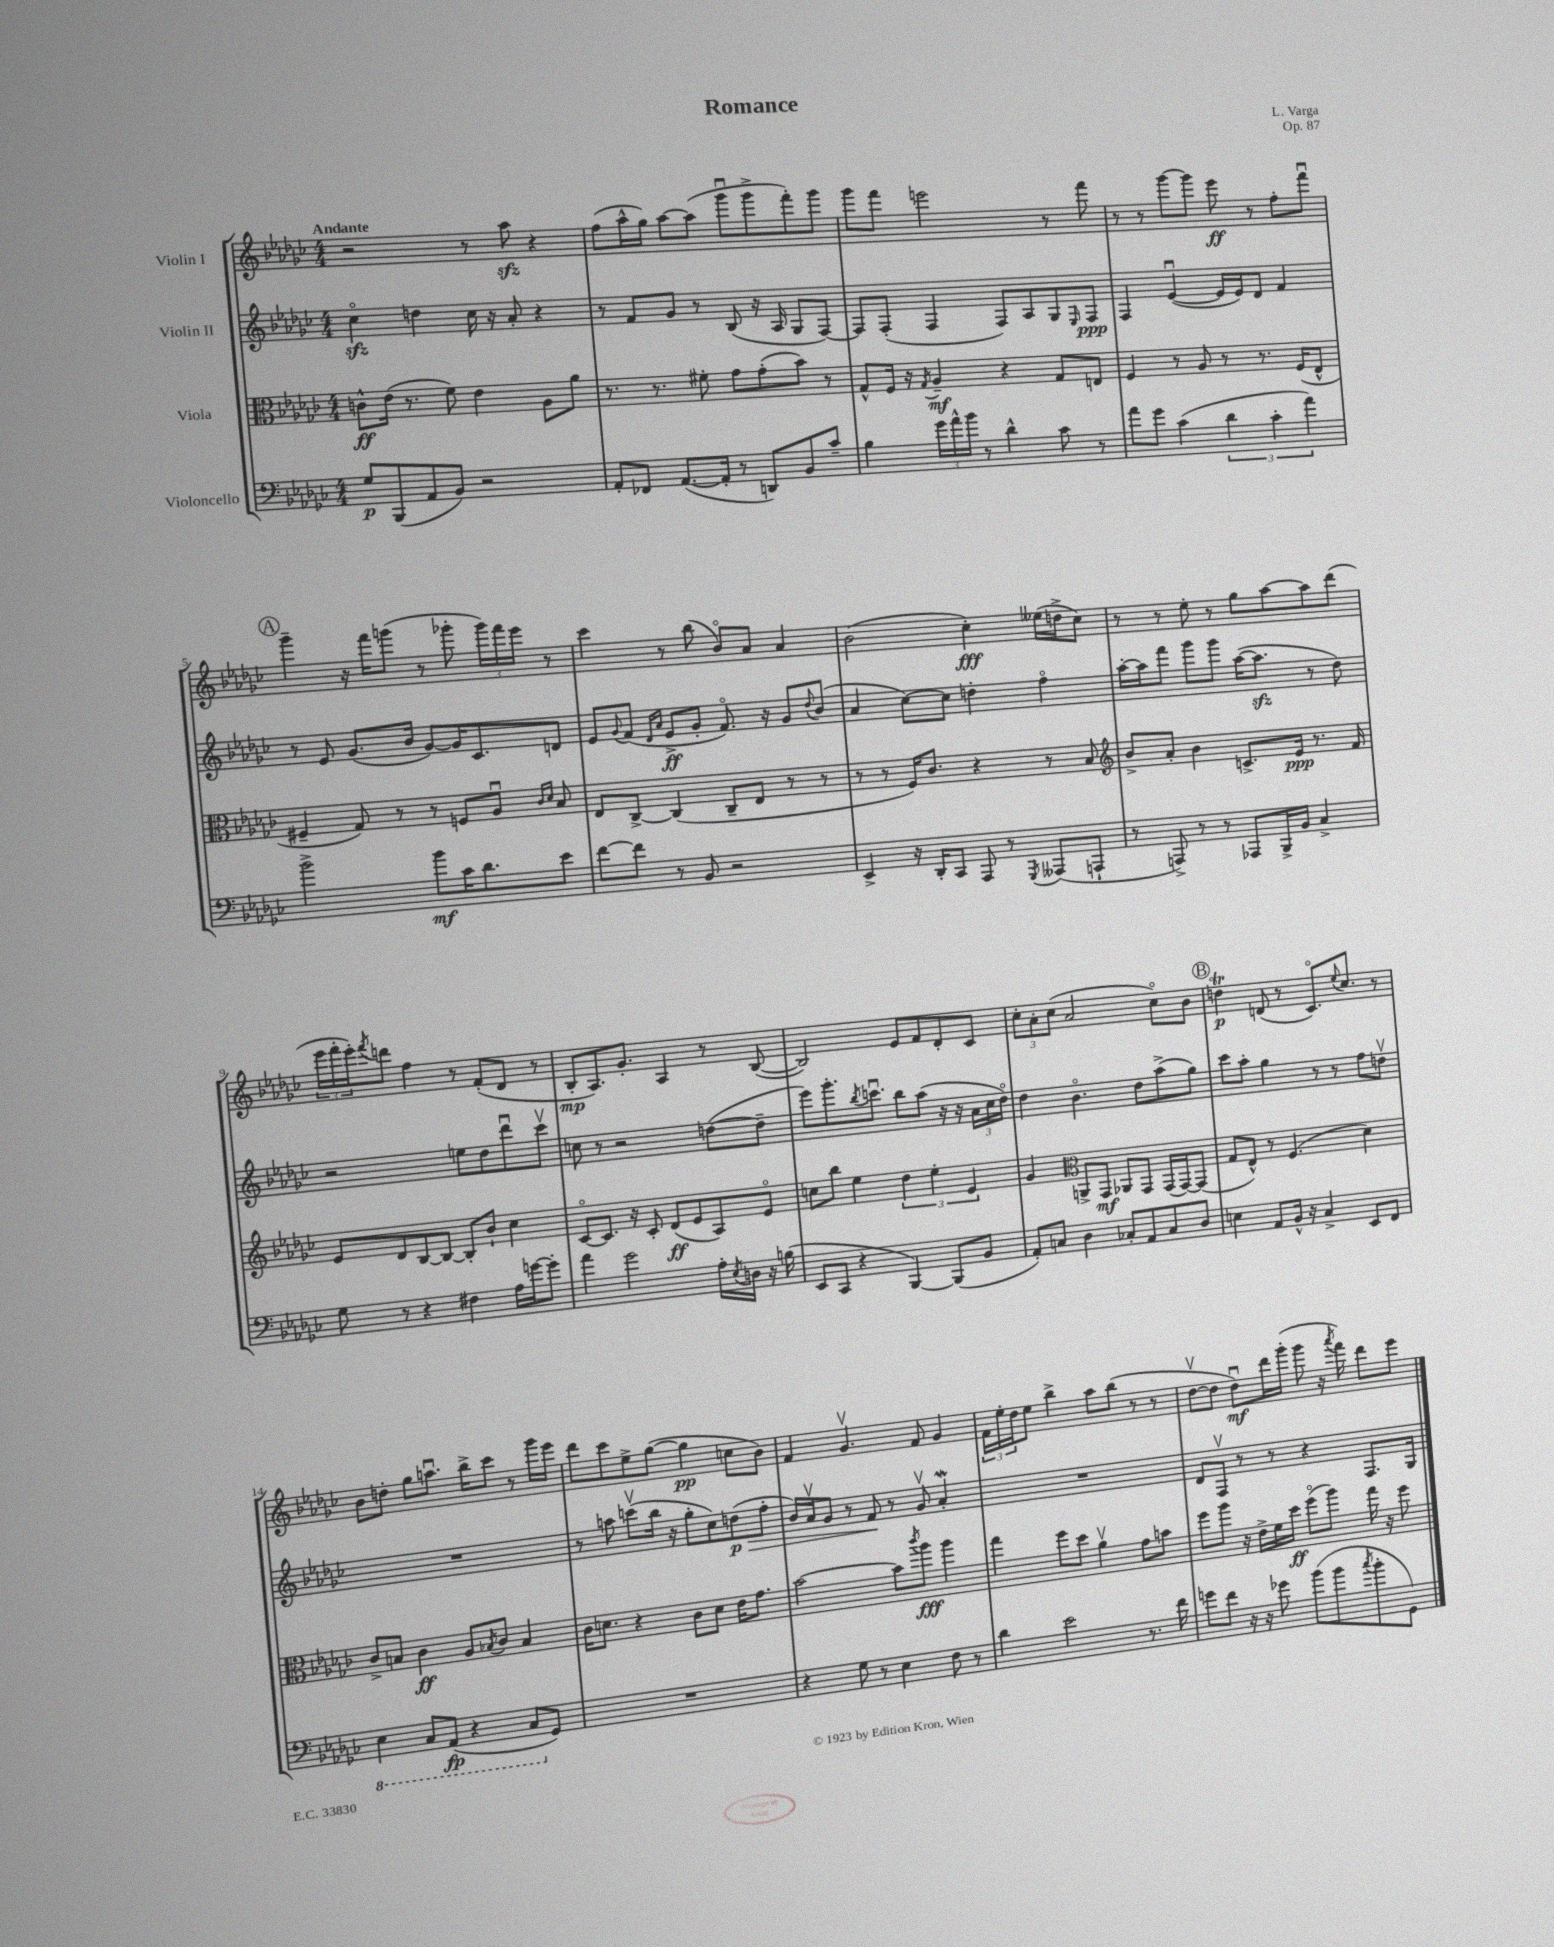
\header { title = "Romance" composer = "L. Varga" opus = "Op. 87" }
<<
\new StaffGroup <<
\new Staff = "s0" \with { instrumentName = "Violin I" } {
    \clef treble \key ges \major \numericTimeSignature \time 4/4 \tempo "Andante"
    r2 r8 aes''8\sfz r4 |
    f''8( aes''16-^ ges''16) aes''8~ aes''8( ges'''8\downbow ges'''8-> f'''8-.) ges'''8 |
    ges'''8 f'''8 e'''2 r8 f'''8 |
    r8 r8 ges'''8~ ges'''8 ees'''8\ff r8 f''8-. f'''8\downbow |
    \mark \markup { \circle "A" } ges'''4-- r16 f'''16 g'''8( r8 ges'''8-. \tuplet 3/2 { ges'''16) f'''16 ees'''16 } r8 |
    ces'''4 r8 bes''8( bes'8\flageolet) aes'8 aes'4 |
    bes'2( ces''4-.\fff) eeses''16( d''16-> ces''8) |
    r8 r8 ees''8-. r8 ges''8 aes''8~ aes''8 des'''8( |
    \tuplet 3/2 { ees'''16 f'''16-. ees'''16-.) } \acciaccatura { f'''8 } d'''8 f''4 r8 f'8-.( des'8 r8 |
    bes8-.\mp aes8.) ges'8.-. aes4 r8 bes8~( |
    bes2) ees'8 f'8 des'8-. ces'8 |
    \tuplet 3/2 { ces''8-. aes'8-. ces''8( } aes'2 ces''8\flageolet) bes'8 |
    \mark \markup { \circle "B" } d''4\trill\p d'8( r8 ces'8.\flageolet) \appoggiatura { ees''8 } ces''8. r8 |
    bes'8 d''8-. ges''8 a''8.\downbow bes''16-> ces'''8 r8 ges'''16 ees'''16 |
    des'''8 ces'''8 ees''8-> ges''8~( ges''4\pp c''8 bes'8) |
    f'4 ges'4.\upbow f'8 ges'4 |
    \tuplet 3/2 { f'16 ees''16-. des''16 } ees''8 bes''4-> aes''8 bes''8( r8 r8 |
    des''8~\upbow des''8 des''8\downbow\mf) des'''16 ges'''16-.( ges'''8 r16 \acciaccatura { aes'''8 } f'''16) des'''8 ees'''8 \bar "|." |
}
\new Staff = "s1" \with { instrumentName = "Violin II" } {
    \clef treble \key ges \major \numericTimeSignature \time 4/4
    ces''4\flageolet\sfz d''4 ces''16 r16 aes'8-. r4 |
    r8 f'8 ges'8 r8 bes8( r16 aes16 ges8 f8~) |
    f8 f8-.( f4 f8) aes8 ges8 \grace { ees16 } f8\ppp |
    f4 ees'4~\downbow( ees'16 ees'16) des'8 f'4 |
    \mark \markup { \circle "A" } r8 ees'8 ges'8.( bes'16 ges'8~) ges'16 ces'8. d'8 |
    ees'8 \appoggiatura { ges'8 } f'8( \grace { des'16 aes'16 } ees'8->\ff ges'8-. f'8.\flageolet) r16 ges'8 \appoggiatura { des''8 } bes'8( |
    aes'4 ces''8~) ces''8 d''4-. f''4\flageolet |
    aes''16~-. aes''16 f'''8 ges'''8 ges'''8 aes''16~( aes''8.\sfz r8 des''8) |
    r2 e''8 des''8 des'''8\downbow ces'''8\upbow |
    c''8 r8 r2 d''8~( d''8-- |
    ees'''8) ges'''8.-. \acciaccatura { bes''8 } c'''8.\downbow bes''8 aes''8( r16 r16 \tuplet 3/2 { aes'16 ces''16 des''16\flageolet) } |
    des''4 bes'4.\flageolet des''8 aes''8->( ges''8) |
    \mark \markup { \circle "B" } ces'''8 aes''8-. ges''4 r8 r8 f''8 d''8\upbow |
    R1 |
    r8 a''8 c'''8\upbow( bes''16 r16 ges''8-. ces''8) d''8\p\>( f''8-. |
    bes'16) aes'16\upbow ges'8 r8 f'8\! r8 ges'8\upbow aes'4-.\mordent |
    R1 |
    des'8 f8\upbow r8 r8 r4 f8. ges16 \bar "|." |
}
\new Staff = "s2" \with { instrumentName = "Viola" } {
    \clef alto \key ges \major \numericTimeSignature \time 4/4
    c'8-^\ff ees'16( r8. f'8) ees'4 aes8 aes'8 |
    r8. r8. fis'8-. ges'8 ges'8-.( bes'8) r8 |
    ges8-^ f16 r16 \acciaccatura { ges8 } aes4--\mf r4 ges8 e8 |
    f4 r8 aes8 r8 r8. f16( ees8-^ |
    \mark \markup { \circle "A" } fis4-- ges8) r8 r8 f8 aes8\downbow \grace { ces'16 des'16 } bes8 |
    ees8 ces8~-> ces4( ces8-- ees8 r8 r8 |
    r8 r8 f16) ces'8. r4 r8 bes8 |
    \clef treble bes'8-> aes'8-. bes'4 c'8.-> ees'16\ppp r8. f'16 |
    ees'8 des'8 bes8~ bes8~ bes8-. bes'8-! ces''4 |
    ces'8~\flageolet ces'8. r16 ces'8-. des'8\ff( ees'8 aes8) ees'8\flageolet |
    c''8 bes''8 ees''4 \tuplet 3/2 { des''4 ees''4-. ees'4 } |
    ges'4 \clef alto a,8-> ges,8\mf aes,8 ges,8 ges,16( ges,16~) ges,8( |
    \mark \markup { \circle "B" } ges8 ees8-^) r8 f4.( des'4) |
    ces'8-> b8 ces'4\ff aes8 \acciaccatura { bes8 } ces'8 bes4 |
    ces'16 d'8. r4 ces'8 d'8 ees'16 ges'8. |
    bes'2~ bes'8 \acciaccatura { ces'''8 } aes''8\fff aes''4 |
    ges''4 f''8 des''8 aes'4\upbow ges'8 b'8 |
    f''8 aes''8 r16 ees'16-> f'16 des''16\ff f''8\flageolet( aes''8) ges''16 r16 f''8 \bar "|." |
}
\new Staff = "s3" \with { instrumentName = "Violoncello" } {
    \clef bass \key ges \major \numericTimeSignature \time 4/4
    ges8\p bes,,8( aes,8 bes,8) r2 |
    aes,8-. fes,8 aes,8.~( aes,16-. r8 d,8) bes,8 ces'8-- |
    bes4 \tuplet 3/2 { ges'16 aes'16-^ bes'16 } r8 des'4-^ ces'8 r8 |
    aes'8 ges'8 ces'4( \tuplet 3/2 { des'4 ces'4-. aes'4) } |
    \mark \markup { \circle "A" } bes'2-> bes'8\mf ces'16 des'8. ees'8 |
    f'8~ f'8 r8 bes,8 r2 |
    ees,4-> r16 des,16-. ces,8 aes,,8 r8 \acciaccatura { ges,,8 } aeses,,8( a,,8-! |
    r8 a,,8->) r8 r8 aes,,8 bes,,16-> bes,16 ces4-> |
    ges8 r8 r4 fis4 aes16 g'16~ g'8-. |
    aes'4 ges'2 aes16-. \acciaccatura { ees8 } d16 r16 b16( |
    ees,8 ces,8 r4 bes,,4~) bes,,8( bes,8 |
    aes,8-.) c8 des4 ces8-. aes,8 ces8 des8 |
    \mark \markup { \circle "B" } e4 aes,8 bes,16-^ r16 ces4-> ees,8 f,8 |
    \ottava #-1 ees,4 ces,8 aes,,8\fp( r4 ces,8 \ottava #0 ges,8) |
    R1 |
    r4 ges8 r8 ees4 f8 r8 |
    des'4 ees'2 r8. f'16 |
    g'8 f'8 r16 r16 ges'8 bes'8( bes'8 \acciaccatura { ces''8 } bes'8-. ges,8) \bar "|." |
}
>>
>>
